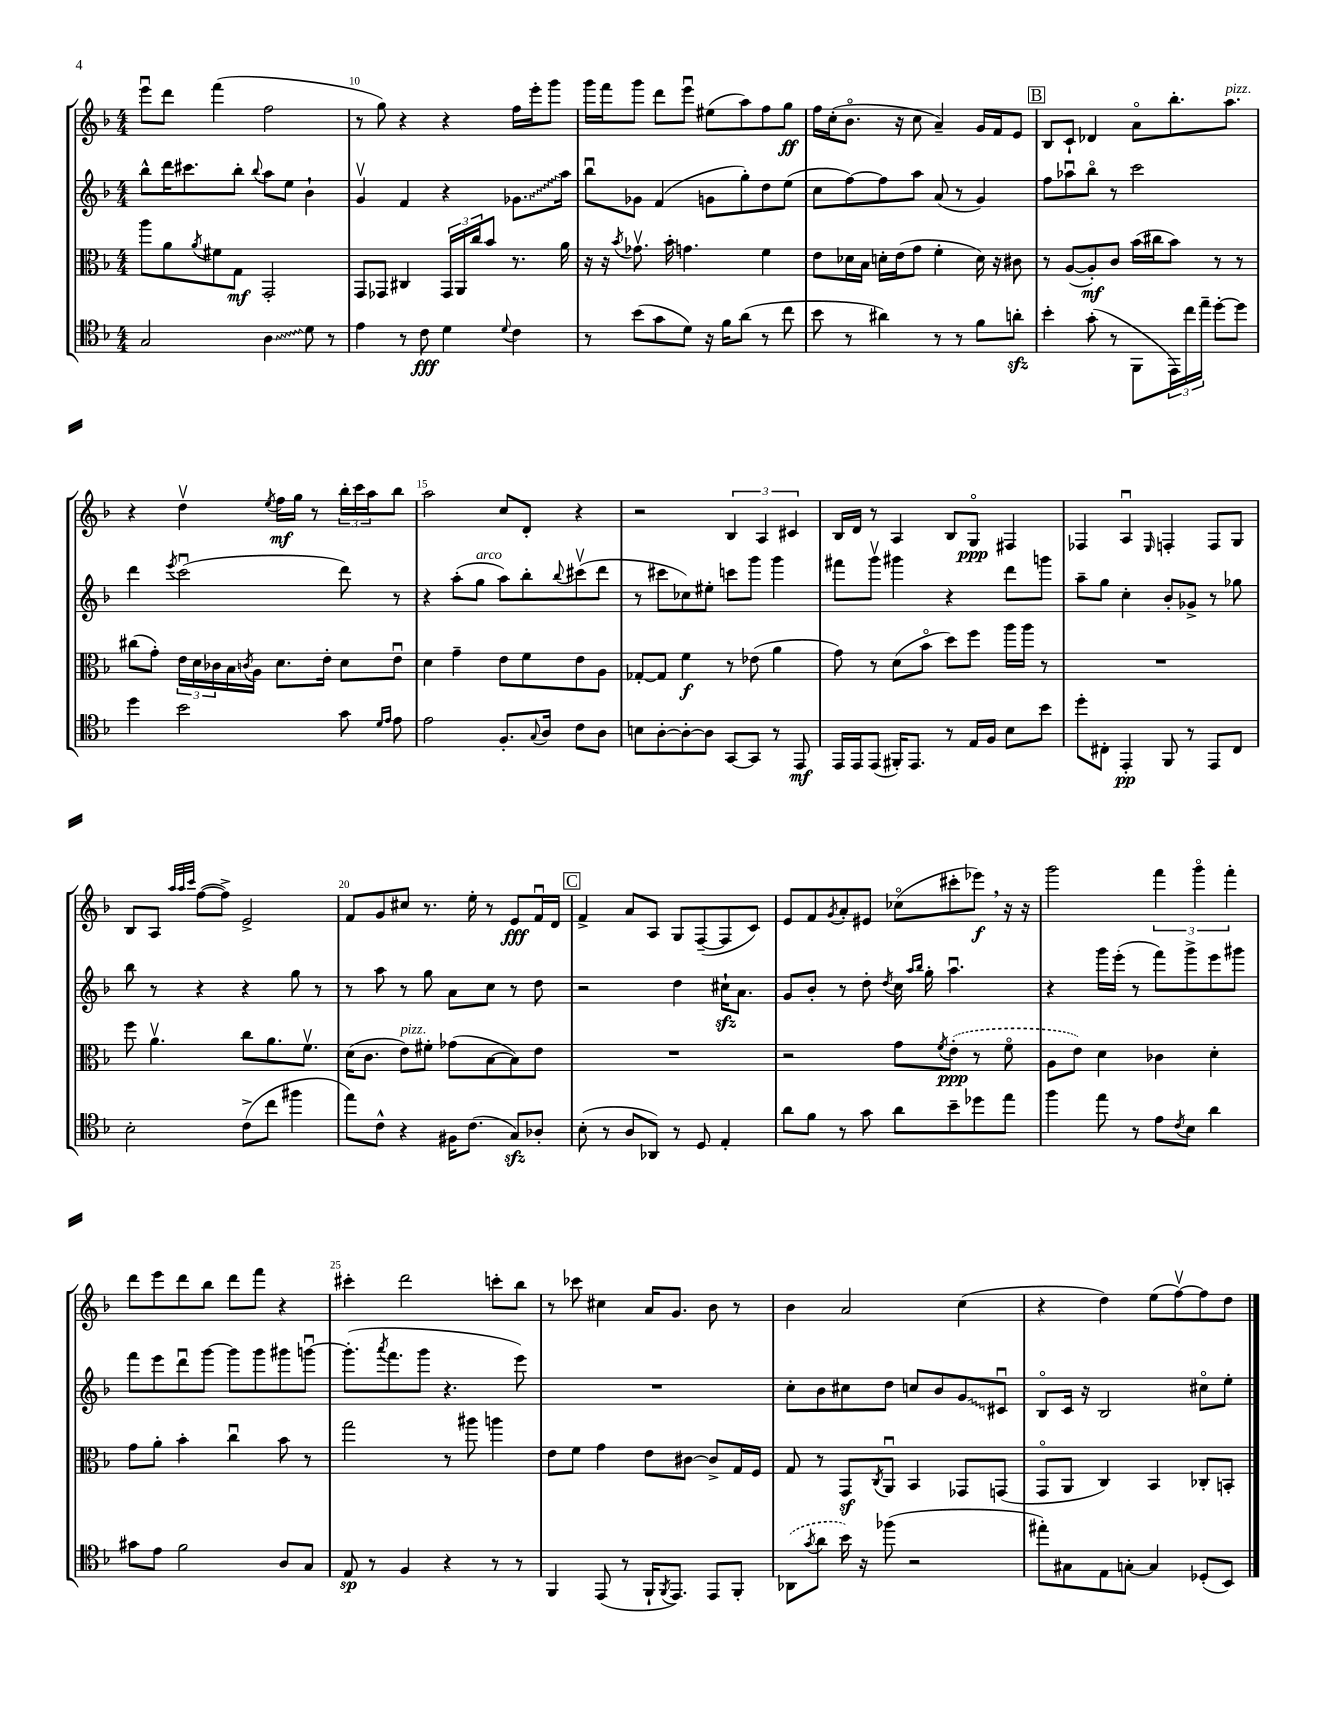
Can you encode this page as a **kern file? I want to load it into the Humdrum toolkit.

**kern	**kern	**kern	**kern
*staff4	*staff3	*staff2	*staff1
*clefC4	*clefC3	*clefG2	*clefG2
*k[b-]	*k[b-]	*k[b-]	*k[b-]
*M4/4	*M4/4	*M4/4	*M4/4
2G/	8aa\L	8bb-^^\L	8eeeu\L
.	8a\	16ddd\K	8ddd\J
.	.	8.ccc#\	.
.	8qa/	.	.
.	8f#\	.	(4fff\
.	8G\J	8bb-'\J	.
.	.	8qqbb-/	.
4A\	2GG'/	8aa\L	2ff\
.	.	8ee\J	.
8d\	.	4b-`\	.
8r	.	.	.
=	=	=	=
4e\	8GG/L	4gv/	8r
.	8GG-/J	.	8gg\)
8r	4C#/	4f/	4r
8c\	.	.	.
4d\	24GG-/LL	4r	4r
.	24AA/	.	.
.	24cc/J	.	.
.	8b-/J	.	.
8qqd/	.	.	.
4c\	8.r	8.g-\L	16ff\LL
.	.	.	16eee'\J
.	.	.	8ggg\J
.	16a\	16aa\Jk	.
=	=	=	=
8r	16r	8bb-u\L	16ggg\LL
.	16r	.	16fff\J
.	8qb-/	.	.
(8b-\L	8.g-v\	8g-\J	8ggg\J
8g\	.	(4f/	8ddd\L
.	16b-'\	.	.
8d\J)	4.g\	.	8eeeu\J
16r	.	8g\L	(8ee#\L
16f\LK	.	.	.
(8a\J	.	8gg'\)	8aa\)
8r	4f\	8dd\	8ff\
8cc\	.	(8ee\J	8gg\J
=	=	=	=
8b-\	8e\L	8cc\L	16ff\LL
.	.	.	(16cc'\J
8r	16d-\L	[8ff\)	8.b-o\J
.	16B-\JJ	.	.
4a#\)	16d'\LL	8ff\]	.
.	(16e\J	.	16r
.	8g\J	8aa\J	8cc\
8r	4f'\	(8a/	4a~/)
8r	.	8r	.
8f\L	16d\)	4g/)	16g/LL
.	16r	.	16f/J
8a'\J	8c#\	.	8e/J
=	=	=	=
4b-'\	8r	8ff\L	8B-/L
.	([8A/L	8aa-u\	8c`/J
(8g'\	8A'/])	8bb-o\J	4d-/
8r	8c/J	8r	.
8FF\L	(16b-\LL	2ccc\	8ao\L
.	16cc#\J	.	.
24EE\L)	8b-\J)	.	8.bb-'\
24cc\	.	.	.
24ee~\JJ	.	.	.
[8dd'\L	8r	.	.
.	.	.	8.aa\J
8dd\]J	8r	.	.
=	=	=	=
4dd\	(8cc#\L	4ddd\	4r
.	8g'\J)	.	.
.	.	8qeee/	.
2b-\	24e\LL	(2cccu\	4ddv\
.	24d\	.	.
.	24c-\	.	.
.	16B-\	.	.
.	8qc/	.	.
.	16A\JJ	.	.
.	.	.	8qee/
.	8.d\L	.	16ff\LL
.	.	.	16gg\JJ
.	.	.	8r
.	16e'\Jk	.	.
8g\	8d\L	8ddd\)	24bb-'\LL
.	.	.	24ccc\
.	.	.	24aa\J
16qqd/LL	.	.	.
16qqe/JJ	.	.	.
8e\	8eu\J	8r	8bb-\J
=	=	=	=
2e\	4d\	4r	2aa\
.	4g~\	(8aa'\L	.
.	.	8gg\J	.
8.F'/L	8e\L	8aa\L)	8cc/L
.	8f\	8bb-'\	8d'/J
8qqG/	.	.	.
16A/Jk	.	.	.
.	.	8qqbb-/	.
8c\L	8e\	(8ccc#v\	4r
8A\J	8A\J	8ddd\J	.
=	=	=	=
8B\L	[8G-'/L	8r	2r
[8A'\	8G-/]J	8ccc#\L	.
8A'\_	4f\	8cc-\)	.
8A\]J	.	8ee#'\J	.
[8GG/L	8r	8ccc\L	6B-/
8GG/]J	(8e-\	8ggg\J	.
.	.	.	6A/
8r	4a\	4ggg\	.
.	.	.	6c#/
8EE/	.	.	.
=	=	=	=
16EE/LL	8g\)	8fff#\L	16B-/LL
16EE/J	.	.	16d/JJ
(8EE/J	8r	8gggv\J	8r
16FF#'/LK)	(8d\L	4ggg#\	4A/
8.EE/J	.	.	.
.	8b-o\J	.	.
8r	8dd\L)	4r	8B-/L
16E/LL	8ff\J	.	8Go/J
16F/JJ	.	.	.
8B-\L	16aa\LL	8ddd\L	4F#/
.	16aa\JJ	.	.
8b-\J	8r	8ggg\J	.
=	=	=	=
8dd'\L	1r	8aa~\L	4F-/
8C#'\J	.	8gg\J	.
4EE'/	.	4cc'\	4Au/
.	.	.	16qqE/
8FF/	.	8b-'/L	4F'/
8r	.	8g-^/J	.
8EE/L	.	8r	8F/L
8C#/J	.	8gg-\	8G/J
=	=	=	=
2B-'\	8ff\	8bb-\	8B-/L
.	4.av\	8r	8A/J
.	.	.	32qqaa/LLL
.	.	.	32qqaa/
.	.	.	32qqccc/JJJ
.	.	4r	([8ff\L
.	.	.	8ff^\]J)
(8c^\L	8cc\L	4r	2e^/
8cc\J	8.a\	.	.
4ff#\	.	8gg\	.
.	8.fv\J	.	.
.	.	8r	.
=	=	=	=
8ee\L)	(16d\LK	8r	8f/L
.	8.c\J	.	.
8c^^\J	.	8aa\	8g/
4r	8e\L)	8r	8cc#/J
.	8f#'\J	8gg\	8.r
16F#\LK	(8g-\L	8a\L	.
(8.c\J	.	.	16ee'\
.	[8B-\	8cc\J	8r
8G/L)	8B-\])	8r	8e/L
8A-'/J	8e\J	8dd\	16fu/L
.	.	.	16d/JJ
=	=	=	=
(8B-'\	1r	2r	4f^/
8r	.	.	.
8A/L	.	.	8a/L
8AA-/J)	.	.	8A/J
8r	.	4dd\	8G/L
8D/	.	.	([8F~/
4E'/	.	16cc#`\LK	8F/]
.	.	8.a\J	.
.	.	.	8c/J)
=	=	=	=
8a\L	2r	8g/L	8e/L
8f\J	.	8b-'/J	8f/
.	.	.	8qg/
8r	.	8r	8a'/
8g\	.	8dd'\	8e#/J
.	.	8qdd/	.
8a\L	8g\L	16cc\	(8cc-o\L
.	.	16qqaa/LL	.
.	.	16qqbb-/JJ	.
.	.	16gg'\	.
.	8qf/	.	.
8b-~\	(8e'\J	4.aau\	8ccc#'\
8dd-\	8r	.	8eee-\J)
8ee\J	8fo\	.	16r
.	.	.	16r
=	=	=	=
4ff\	8A\L	4r	2ggg\
.	8e\J)	.	.
8ee\	4d\	16ggg\LL	.
.	.	(16eee'\JJ	.
8r	.	8r	.
8e\L	4c-\	8fff\L)	6fff\
8qc/	.	.	.
8B-\J	.	8ggg^\	.
.	.	.	6gggo\
4a\	4d'\	8eee\	.
.	.	.	6fff'\
.	.	8ggg#\J	.
=	=	=	=
8g#\L	8g\L	8fff\L	8ddd\L
8e\J	8a'\J	8eee\	8eee\
2f\	4b-'\	8dddu\	8ddd\
.	.	[8ggg\J	8bb-\J
.	4ccu\	8ggg\]L	8ddd\L
.	.	8ggg\	8fff\J
8A/L	8b-\	8ggg#\	4r
8G/J	8r	[8gggu\J	.
=	=	=	=
8E/	2gg\	(8.ggg'\]L	4ccc#'\
8r	.	.	.
.	.	8qaaa/	.
.	.	8.fff\	.
4F/	.	.	2ddd\
.	.	8ggg\J	.
4r	8r	4.r	.
.	8aa#\	.	.
8r	4aa\	.	8ccc'\L
8r	.	8eee\)	8bb-\J
=	=	=	=
4FF/	8e\L	1r	8r
.	8f\J	.	8ccc-\
(8EE/	4g\	.	4cc#\
8r	.	.	.
16FF`/LK	8e\L	.	16a/LK
8qFF/	.	.	.
8.EE/J)	.	.	8.g/J
.	[8c#\J	.	.
8EE/L	8c#^/]L	.	8b-\
8FF'/J	16G/L	.	8r
.	16F/JJ	.	.
=	=	=	=
(8AA-\L	8G/	8cc'\L	4b-\
8qg/	.	.	.
8a\J	8r	8b-\	.
16b-\)	8GG/L	8cc#\	2a/
16r	.	.	.
.	8qC/	.	.
(8ff-\	8AAu/J	8dd\J	.
2r	4BB-/	8cc/L	.
.	.	8b-/	.
.	8GG-/L	8g/	(4cc\
.	(8GG/J	8c#u/J	.
=	=	=	=
8ee#'\L)	8GGo/L	8B-o/L	4r
8G#\	8AA/J	16c/Jk	.
.	.	16r	.
8E\	4C/)	2B-/	4dd\)
[8G'\J	.	.	.
4G/]	4BB-/	.	(8ee\L
.	.	.	[8ffv\)
(8D-'/L	8C-'/L	8cc#o\L	8ff\]
8BB-/J)	8BB'/J	8ee'\J	8dd\J
==	==	==	==
*-	*-	*-	*-
